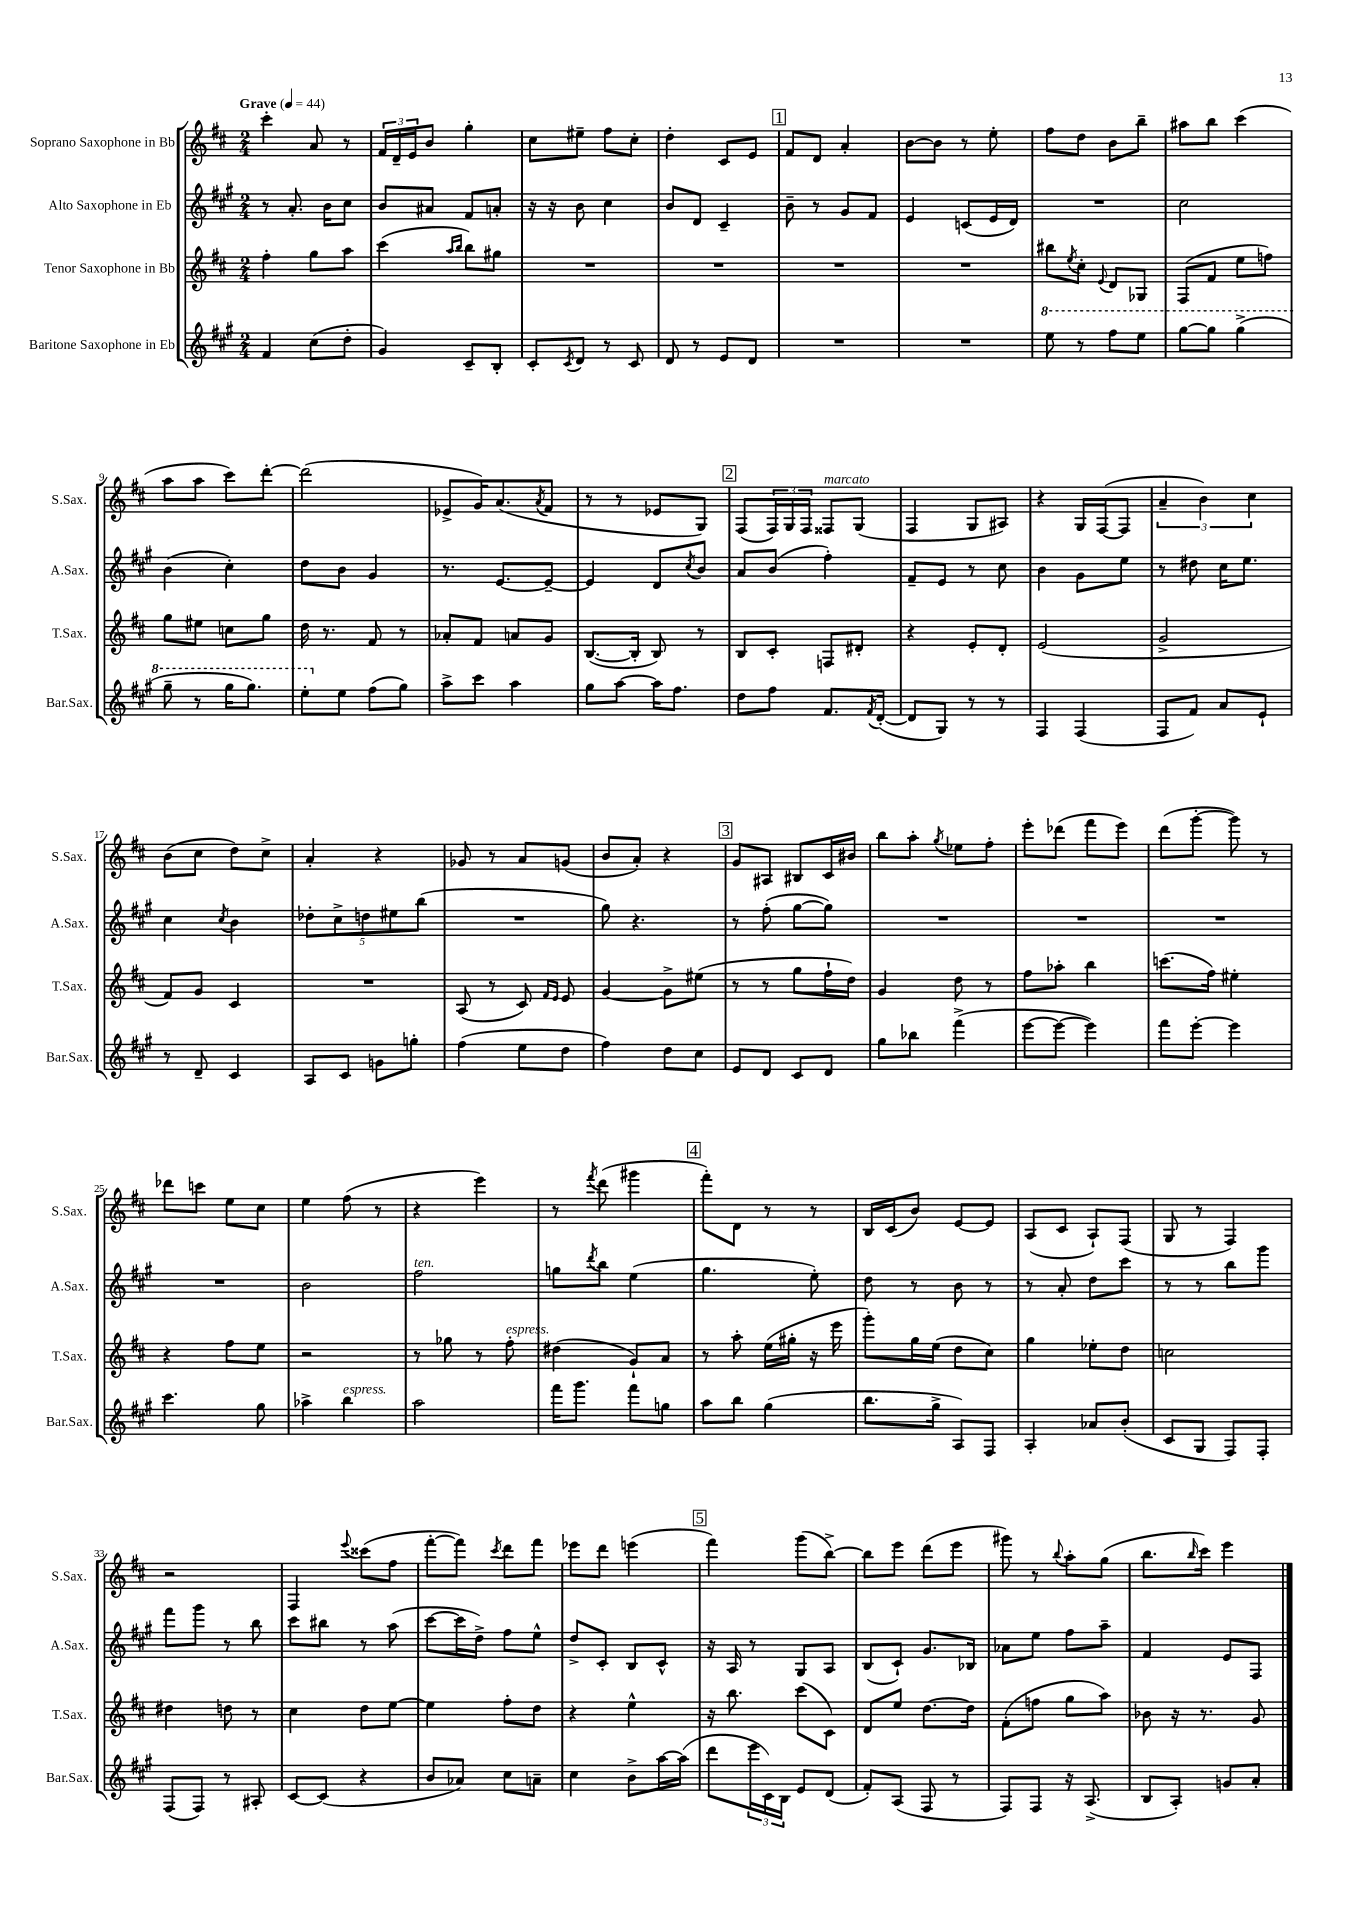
<<
\new StaffGroup <<
\new Staff = "s0" \with { instrumentName = "Soprano Saxophone in Bb" shortInstrumentName = "S.Sax." } {
    \clef treble \key d \major \numericTimeSignature \time 2/4 \tempo "Grave" 4 = 44
    cis'''4-. a'8 r8 |
    \tuplet 3/2 { fis'16 d'16-- e'16 } b'8 g''4-. |
    cis''8 eis''8-- fis''8 cis''8-. |
    d''4-. cis'8 e'8 |
    \mark \markup { \box "1" } fis'8 d'8 a'4-. |
    b'8~ b'8 r8 e''8-. |
    fis''8 d''8 b'8 b''8-- |
    ais''8 b''8 cis'''4( |
    a''8 a''8 cis'''8) d'''8~-. |
    d'''2( |
    ees'8-> g'16) a'8.( \acciaccatura { a'8 } fis'8 |
    r8 r8 ees'8 g8) |
    \mark \markup { \box "2" } fis8( \tuplet 3/2 { fis16) g16 fis16 } fisis8^\markup { \italic "marcato" } g8( |
    fis4 g8 ais8) |
    r4 g16 fis16~( fis8 |
    \tuplet 3/2 { a'4-- b'4) cis''4 } |
    b'8( cis''8 d''8) cis''8-> |
    a'4-. r4 |
    ges'8 r8 a'8 g'8( |
    b'8 a'8-.) r4 |
    \mark \markup { \box "3" } g'8 ais8 bis8 cis'16 bis'16 |
    b''8 a''8-. \acciaccatura { g''8 } ees''8 fis''8-. |
    e'''8-. des'''8( fis'''8 e'''8) |
    d'''8( g'''8~-. g'''8) r8 |
    des'''8 c'''8 e''8 cis''8 |
    e''4 fis''8( r8 |
    r4 e'''4) |
    r8 \acciaccatura { fis'''8 } d'''8( gis'''4 |
    \mark \markup { \box "4" } fis'''8-.) d'8 r8 r8 |
    b16 cis'16( b'8) e'8~ e'8 |
    a8( cis'8 a8-!) fis8( |
    g8 r8 fis4) |
    r2 |
    fis4 \appoggiatura { e'''8 } cisis'''8( fis''8 |
    fis'''8~-. fis'''8) \acciaccatura { cis'''8 } d'''8 fis'''8 |
    ees'''8 d'''8 e'''4( |
    \mark \markup { \box "5" } fis'''4) g'''8( b''8~->) |
    b''8 e'''8 d'''8( e'''8 |
    gis'''8) r8 \appoggiatura { b''8 } a''8-. g''8( |
    b''8. \grace { b''16 } cis'''16) e'''4 \bar "|." |
}
\new Staff = "s1" \with { instrumentName = "Alto Saxophone in Eb" shortInstrumentName = "A.Sax." } {
    \clef treble \key a \major \numericTimeSignature \time 2/4
    r8 a'8.-. b'16 cis''8 |
    b'8 ais'8 fis'8 a'8-. |
    r16 r16 b'8 cis''4 |
    b'8 d'8 cis'4-- |
    \mark \markup { \box "1" } b'8-- r8 gis'8 fis'8 |
    e'4 c'8( e'16 d'16) |
    R2 |
    cis''2 |
    b'4( cis''4-.) |
    d''8 b'8 gis'4 |
    r8. e'8.~ e'8~-- |
    e'4 d'8 \acciaccatura { cis''8 } b'8 |
    \mark \markup { \box "2" } a'8 b'8( fis''4-.) |
    fis'8-- e'8 r8 cis''8 |
    b'4 gis'8 e''8 |
    r8 dis''8 cis''16 e''8. |
    cis''4 \acciaccatura { cis''8 } b'4 |
    \tuplet 5/4 { des''8-. cis''8-> d''8 eis''8 b''8( } |
    R2 |
    gis''8) r4. |
    \mark \markup { \box "3" } r8 fis''8-.( gis''8~ gis''8) |
    R2 |
    R2 |
    R2 |
    R2 |
    b'2 |
    fis''2^\markup { \italic "ten." } |
    g''8 \acciaccatura { d'''8 } b''8 e''4( |
    \mark \markup { \box "4" } gis''4. e''8-.) |
    d''8 r8 b'8 r8 |
    r8 a'8-. d''8 cis'''8 |
    r8 r8 b''8 gis'''8 |
    fis'''8 gis'''8 r8 b''8 |
    cis'''8 bis''8 r8 a''8( |
    cis'''8~ cis'''16 d''16->) fis''8 e''8-^ |
    d''8-> cis'8-. b8 cis'8-^ |
    \mark \markup { \box "5" } r16 a16 r8 gis8 a8 |
    b8( cis'8-!) gis'8. bes16 |
    aes'8 e''8 fis''8 a''8-- |
    fis'4 e'8 fis8 \bar "|." |
}
\new Staff = "s2" \with { instrumentName = "Tenor Saxophone in Bb" shortInstrumentName = "T.Sax." } {
    \clef treble \key d \major \numericTimeSignature \time 2/4
    fis''4-. g''8 a''8 |
    cis'''4( \grace { a''16 b''16 } b''8) gis''8 |
    R2 |
    R2 |
    \mark \markup { \box "1" } R2 |
    R2 |
    bis''8 \acciaccatura { e''8 } cis''8-. \appoggiatura { e'8 } d'8 ges8 |
    fis8( fis'8 e''8 f''8) |
    g''8 eis''8 c''8 g''8 |
    d''16 r8. fis'8 r8 |
    aes'8-. fis'8 a'8 g'8 |
    b8.~( b16-. b8) r8 |
    \mark \markup { \box "2" } b8 cis'8-. f8 dis'8-. |
    r4 e'8-. d'8-. |
    e'2( |
    g'2-> |
    fis'8) g'8 cis'4 |
    R2 |
    a8( r8 cis'8) \grace { fis'16 e'16 } e'8 |
    g'4~ g'8-> eis''8( |
    \mark \markup { \box "3" } r8 r8 g''8 fis''16-! d''16) |
    g'4 d''8 r8 |
    fis''8 aes''8-. b''4 |
    c'''8.( fis''16) eis''4-. |
    r4 fis''8 e''8 |
    r2 |
    r8 ges''8 r8 fis''8-.^\markup { \italic "espress." } |
    dis''4( g'8-!) a'8 |
    \mark \markup { \box "4" } r8 a''8-. e''16( gis''16-. r16 e'''16 |
    g'''8-.) g''16 e''16( d''8 cis''8) |
    g''4 ees''8-. d''8 |
    c''2 |
    dis''4 d''8 r8 |
    cis''4 d''8 e''8~ |
    e''4 fis''8-. d''8 |
    r4 e''4-^ |
    \mark \markup { \box "5" } r16 b''8. cis'''8( cis'8) |
    d'8 e''8 d''8.~ d''16 |
    fis'8-.( f''8 g''8 a''8) |
    bes'8 r16 r8. g'8 \bar "|." |
}
\new Staff = "s3" \with { instrumentName = "Baritone Saxophone in Eb" shortInstrumentName = "Bar.Sax." } {
    \clef treble \key a \major \numericTimeSignature \time 2/4
    fis'4 cis''8( d''8-. |
    gis'4) cis'8-- b8-. |
    cis'8-. \acciaccatura { cis'8 } d'8 r8 cis'8 |
    d'8 r8 e'8 d'8 |
    \mark \markup { \box "1" } R2 |
    R2 |
    \ottava #1 e'''8 r8 fis'''8 e'''8 |
    gis'''8~ gis'''8 gis'''4->( |
    gis'''8-- r8 gis'''16 gis'''8.) |
    e'''8-. \ottava #0 e''8 fis''8( gis''8) |
    a''8-> cis'''8 a''4 |
    gis''8 a''8~ a''16 fis''8. |
    \mark \markup { \box "2" } d''8 fis''8 fis'8. \acciaccatura { fis'8 } d'16~-.( |
    d'8 gis8) r8 r8 |
    fis4 fis4( |
    fis8 fis'8) a'8 e'8-! |
    r8 d'8-- cis'4 |
    a8 cis'8 g'8 g''8-. |
    fis''4( e''8 d''8 |
    fis''4) d''8 cis''8 |
    \mark \markup { \box "3" } e'8 d'8 cis'8 d'8 |
    gis''8 bes''8 fis'''4->( |
    e'''8~ e'''8~ e'''4) |
    fis'''8 e'''8~-. e'''4 |
    cis'''4. gis''8 |
    aes''4-> b''4^\markup { \italic "espress." } |
    a''2 |
    fis'''16 gis'''8. fis'''8 g''8 |
    \mark \markup { \box "4" } a''8 b''8 gis''4( |
    b''8. gis''16-> a8) fis8 |
    a4-. aes'8 b'8-.( |
    cis'8 gis8 fis8) fis8-. |
    fis8( fis8) r8 ais8-. |
    cis'8~ cis'8( r4 |
    b'8 aes'8) cis''8 a'8-- |
    cis''4 b'8-> a''16~ a''16( |
    \mark \markup { \box "5" } d'''8 \tuplet 3/2 { e'''16 cis'16) b16 } e'8 d'8( |
    fis'8-.) a8( fis8 r8 |
    fis8) fis8 r16 a8.->( |
    b8 a8-.) g'8 a'8-. \bar "|." |
}
>>
>>
